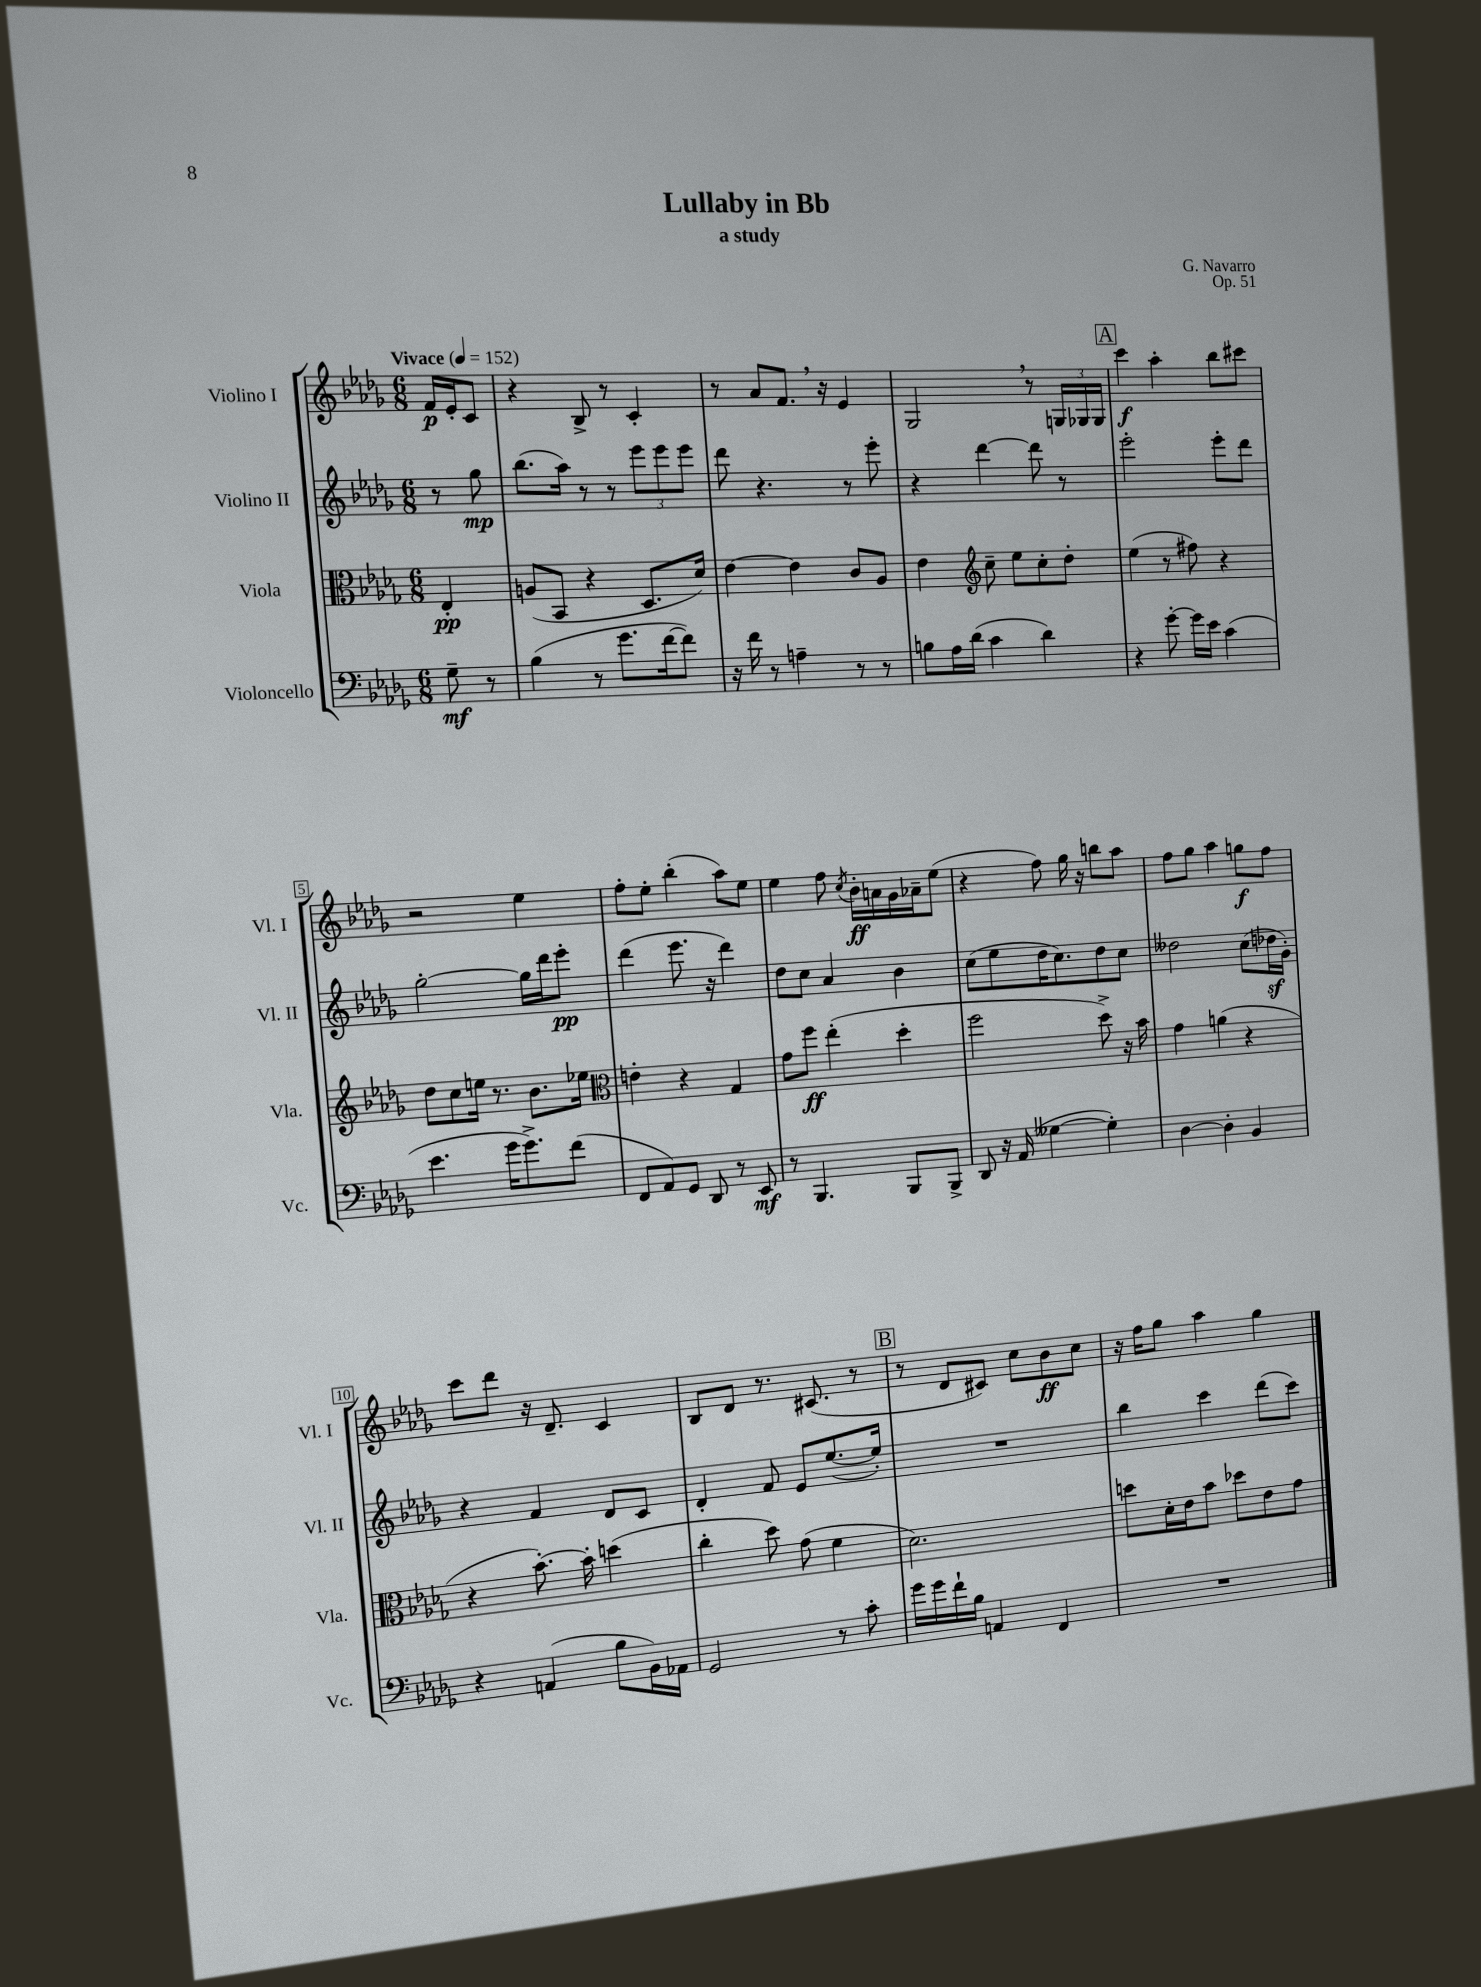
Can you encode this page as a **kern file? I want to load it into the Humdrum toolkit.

**kern	**kern	**kern	**kern
*staff4	*staff3	*staff2	*staff1
*clefF4	*clefC3	*clefG2	*clefG2
*k[b-e-a-d-g-]	*k[b-e-a-d-g-]	*k[b-e-a-d-g-]	*k[b-e-a-d-g-]
*M6/8	*M6/8	*M6/8	*M6/8
*MM152	*MM152	*MM152	*MM152
8G-~	4E-'	8r	16f
.	.	.	16e-'
8r	.	8gg-	8c
=	=	=	=
(4B-	(8A	(8.bb-	4r
.	8BB-	.	.
.	.	16aa-)	.
8r	4r	8r	8B-^
8.g-	.	8r	8r
.	8.D-	12eee-	4c'
[16f	.	.	.
.	.	12eee-	.
8f])	.	.	.
.	.	12eee-	.
.	16d-)	.	.
=	=	=	=
16r	[4e-	8ddd-	8r
16f	.	.	.
8r	.	4.r	8a-
4A~	4e-]	.	8.f
.	.	.	16r
8r	8c	8r	4e-
8r	8A-	8eee-'	.
=	=	=	=
8B	4e-	4r	2G-
16A-	.	.	.
(16d-	.	.	.
*	*clefG2	*	*
4c	8cc~	[4ddd-	.
.	8ee-	.	.
4d-)	8cc'	8ddd-]	8r
.	8dd-'	8r	24G
.	.	.	24G-
.	.	.	24G-
=	=	=	=
4r	(4ee-	2eee-'	4ccc
[8g-'	8r	.	4aa-'
16g-]	8ff#)	.	.
16e-	.	.	.
(4c	4r	8eee-'	8bb-
.	.	8ddd-	8ccc#
=	=	=	=
4.e-	8dd-	[2gg-'	2r
.	8cc	.	.
.	16ee	.	.
.	8.r	.	.
16g-	.	.	.
8.g-^)	.	.	.
.	8.b-	16gg-]	4ee-
.	.	16ddd-	.
(8f	.	8eee-'	.
.	16ee-	.	.
=	=	=	=
*	*clefC3	*	*
8FF	4e'	(4ddd-	8ff'
8AA-)	.	.	8ee-'
8GG-	4r	8.eee-	(4bb-'
8DD-	.	.	.
.	.	16r	.
8r	4G-	4ddd-)	8aa-)
8EE-	.	.	8ee-
=	=	=	=
8r	8g-	8dd-	4ee-
4.BBB-	8ff	8cc	.
.	(4ee-'	4a-	8ff
.	.	.	8qcc
.	.	.	16b-'
.	.	.	16a
8BBB-	4dd-'	4b-	16g-
.	.	.	16a-~
8BBB-^	.	.	(8ee-
=	=	=	=
8DD-	2ff	(8cc	4r
16r	.	8ee-	.
(16AA-	.	.	.
[4G--	.	16dd-	8ff)
.	.	8.cc)	.
.	.	.	16gg-
.	.	.	16r
4G--'])	8dd-^)	8dd-	8bb
.	16r	8cc	8aa-
.	16b-	.	.
=	=	=	=
[4D-	4g-	2dd--	8ff
.	.	.	8gg-
4D-']	(4a	.	4aa-
4BB-	4r	(8cc	8gg
.	.	16dd-	8ff
.	.	16g-')	.
=	=	=	=
4r	4r	4r	8ccc
.	.	.	8ddd-
(4AA	[8.b-')	4f	16r
.	.	.	8.d-~
.	16b-']	.	.
8B-	(4dd	8d-	4c
16BB-)	.	8c	.
16AA-	.	.	.
=	=	=	=
2GG-	4cc'	4d-'	8B-
.	.	.	8d-
.	8dd-)	8f	8.r
.	(8g-	8e-	.
.	.	.	(8.c#
8r	4f	([8.ee-	.
8c'	.	.	8r
.	.	16ee-'])	.
=	=	=	=
16g-	2.d-)	2.r	8r
16g-	.	.	.
16f`	.	.	8d-
16B-	.	.	.
4AA	.	.	8c#)
.	.	.	8cc
4FF	.	.	8b-
.	.	.	8cc
=	=	=	=
2.r	8dd	4bb-	16r
.	.	.	16ff
.	16d-'	.	8gg-
.	16e-	.	.
.	8b-	4ccc	4aa-
.	8dd-	.	.
.	8e-	(8ddd-	4gg-
.	8g-	8ccc)	.
==	==	==	==
*-	*-	*-	*-
